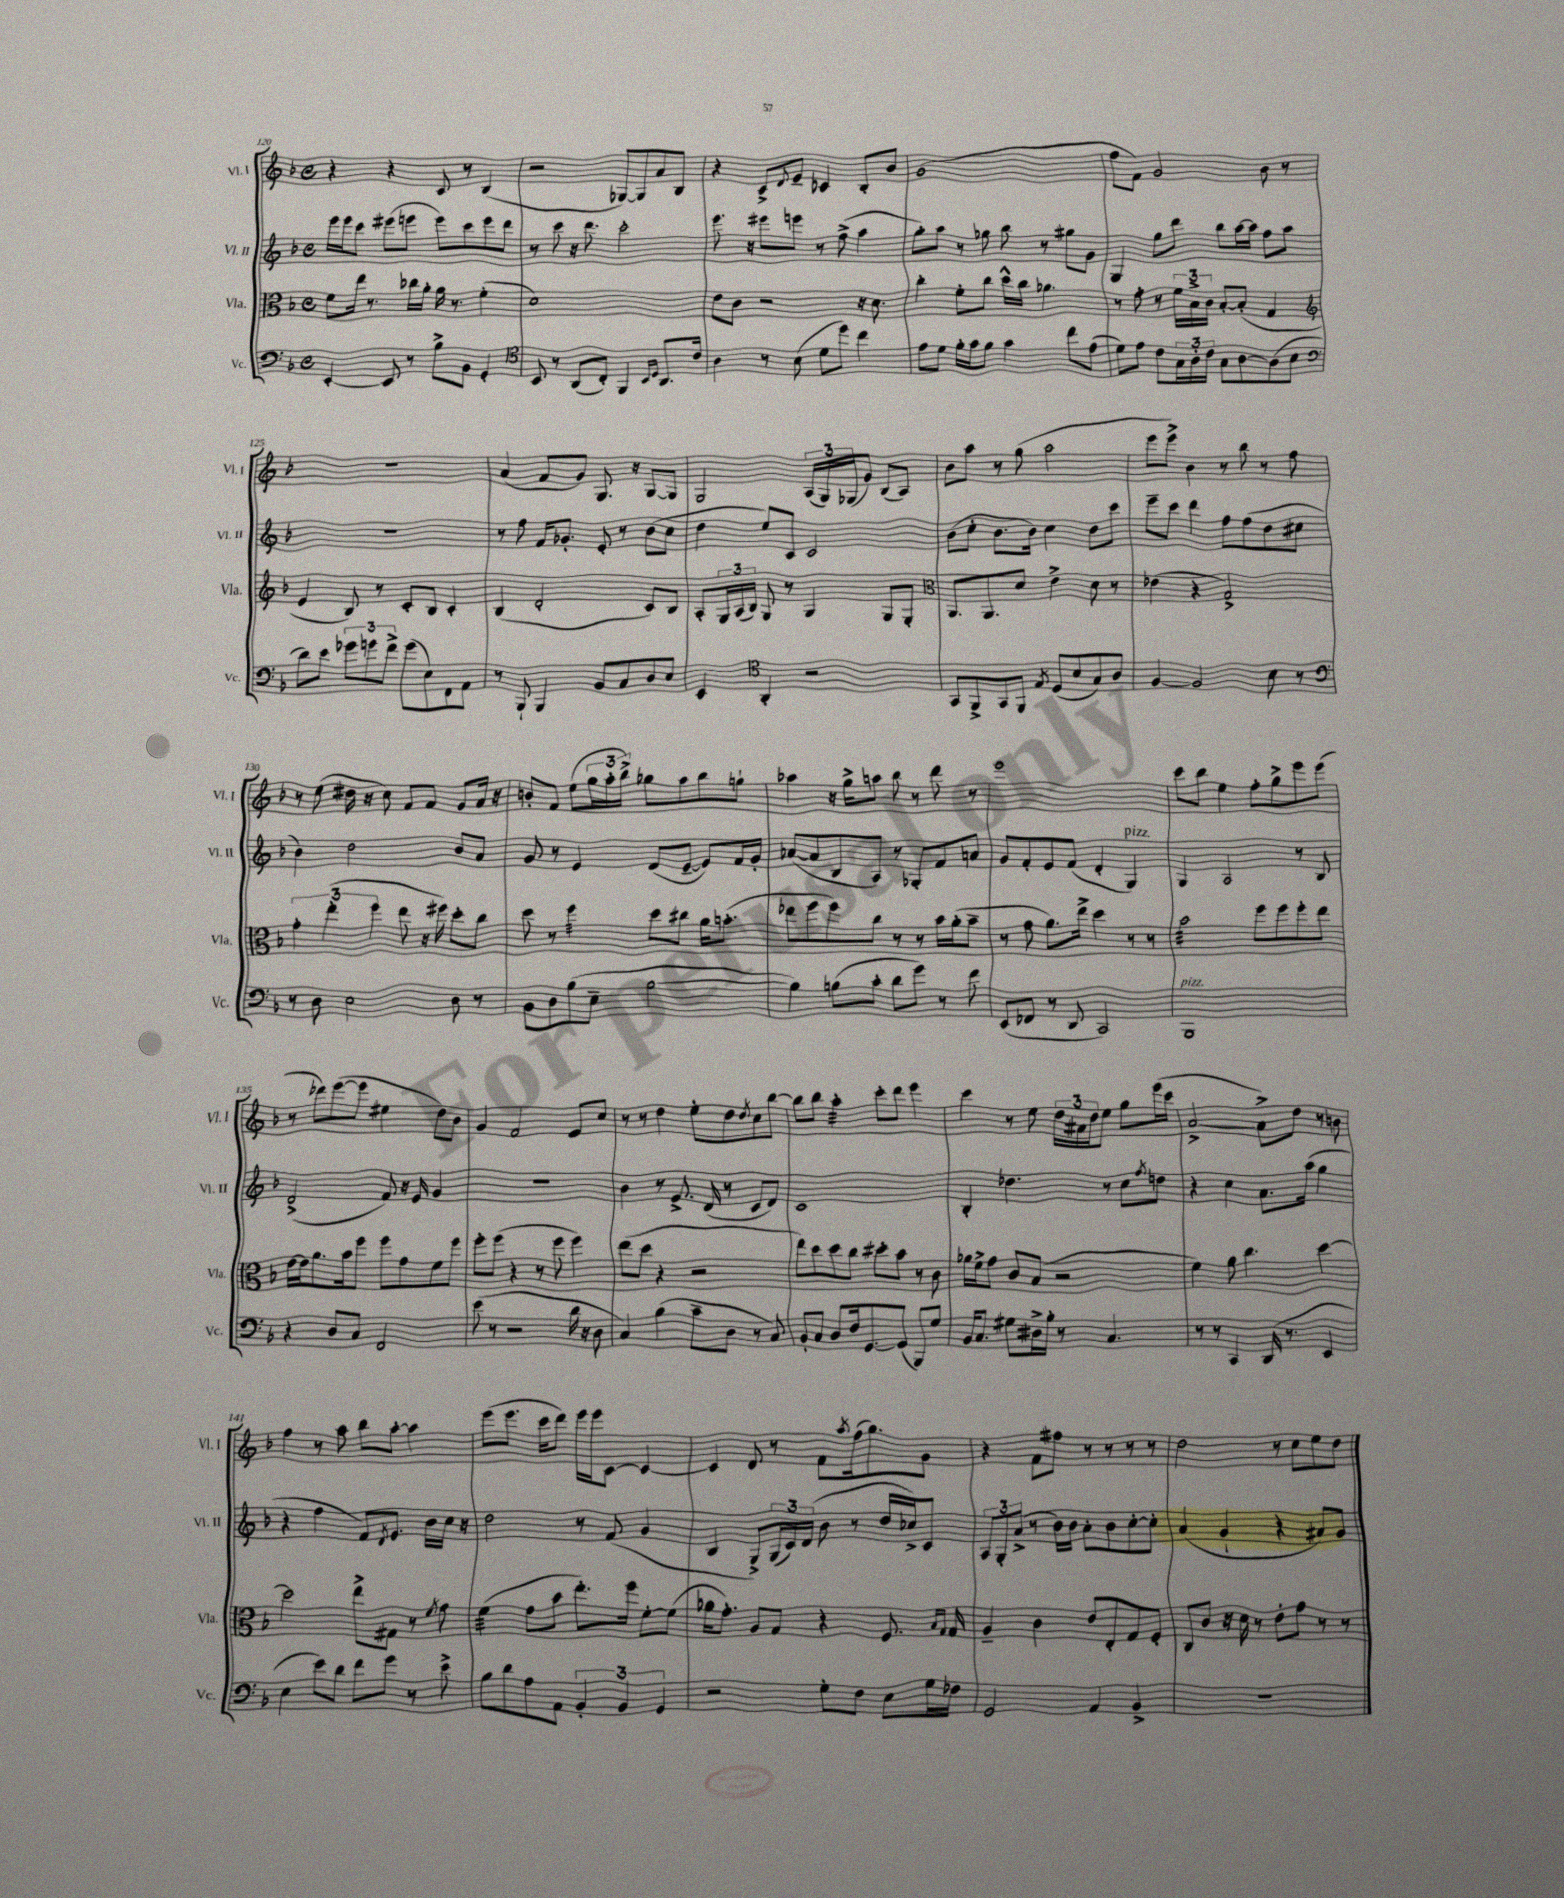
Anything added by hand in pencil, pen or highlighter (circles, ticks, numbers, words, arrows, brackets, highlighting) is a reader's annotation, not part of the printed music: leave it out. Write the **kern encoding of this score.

**kern	**kern	**kern	**kern
*staff4	*staff3	*staff2	*staff1
*clefF4	*clefC3	*clefG2	*clefG2
*k[b-]	*k[b-]	*k[b-]	*k[b-]
*M4/4	*M4/4	*M4/4	*M4/4
*met(c)	*met(c)	*met(c)	*met(c)
[4EE'	8f	16eee	4r
.	.	16eee	.
.	16ee	8ccc	.
.	8.r	.	.
8EE]	.	(8eee#	4r
8r	16cc-	8eee	.
.	16a'	.	.
8B-^	16a	8eee)	8c
.	8.r	.	.
8BB-	.	8ccc	8r
4GG'	(4f'	8eee	(4B-
.	.	8ddd	.
=	=	=	=
*clefC4	*	*	*
8BB-	1d)	8r	2r
8r	.	8ccc	.
(8AA	.	16r	.
.	.	8.ddd	.
8C')	.	.	.
4FF	.	2ccc'	[8G-)
.	.	.	8G-]
16qqBB-	.	.	.
16qqD	.	.	.
8.AA	.	.	8a
.	.	.	8B-
16c	.	.	.
=	=	=	=
4A	8e	8.eee	4r
.	8c	.	.
.	.	16r	.
8r	2r	8eee#	8c^
.	.	.	8qqd
(8B-	.	8eee	8e~
8d	.	8r	4c-
8dd)	.	(8ff^	.
4cc	16r	4aa	8B-'
.	8.d	.	.
.	.	.	8b-
=	=	=	=
8e	4cc'	8gg')	(1g
8d	.	8aa	.
16f'	8f'	8r	.
16g	.	.	.
8f	8cc	8gg-	.
4g	16dd^^	8bb-	.
.	16cc	.	.
.	4.a-	8r	.
8cc	.	8gg#	.
(8e	.	8g	.
=	=	=	=
8d)	8r	4G	8ff
8e	8g'	.	8f)
8c	8r	8gg	2g
24G	24f	8ddd	.
24A'	24B-^	.	.
24c	24c	.	.
8G	[8B-'	8bb-	.
[8A	(8B-']	[16aa	.
.	.	16aa]	.
(8A]	4G	8ff	8b-
8B-	.	8aa	8r
=	=	=	=
*clefF4	*clefG2	*	*
8d)	4e	1r	1r
8e	.	.	.
12g-	8B-)	.	.
12g	.	.	.
.	8r	.	.
12f^	.	.	.
(8g	8c'	.	.
8E)	8B-	.	.
8FF	4c'	.	.
8AA	.	.	.
=	=	=	=
8r	(4B-	8r	(4a
8BBB-`	.	8ff	.
4BBB-	2d'	16f	8f
.	.	8.g-'	.
.	.	.	8g)
8BB-	.	8e'	8.G
8C	.	8r	.
.	.	.	16r
8D	8c)	(8b-	[8G
8E	8B-	8cc	8G]
=	=	=	=
4EE	8A'	4dd	2G
.	24G	.	.
.	(24A	.	.
.	24B-)	.	.
*clefC4	*	*	*
4AA'	8G	8ee)	.
.	8r	8c	.
2r	4G	2c	(24A
.	.	.	24G)
.	.	.	(24G-
.	.	.	8g)
.	8G	.	(8B-
.	8G'	.	8A)
=	=	=	=
*	*clefC3	*	*
8GG	8.AA	(8b-	8b-
8FF^	.	8cc'	8aa
.	8.AA	.	.
8GG	.	8.b-	8r
8FF	8d	.	(8gg
.	.	16b-)	.
8qE	.	.	.
(8D	4e^	4cc	2aa
8B-	.	.	.
8G)	8d	8dd	.
8A	8r	8ccc	.
=	=	=	=
[4F	(4e-	8eee~	8eee
.	.	8ccc	8eee^)
2F]	4r	4ddd	4b-
.	2G^)	8ff	8r
.	.	(8ff	8bb-
8B-	.	8dd	8r
8r	.	8cc#	8ff
=	=	=	=
*clefF4	*	*	*
8r	6g'	4b-)	8r
8D	.	.	(8ee
.	(6ee'	.	.
2E	.	2dd	16dd#
.	.	.	16r
.	6ff	.	.
.	.	.	8cc)
.	8ee	.	8f
.	16r	.	8f
.	16ff#)	.	.
8D	8dd'	8b-	8g
8r	8cc	8a	16a
.	.	.	16r
=	=	=	=
8BB-	8dd	8g	8b'
8D	8r	8r	8f
(8B-	4ff	4e	(8ee
8E~	.	.	24gg
.	.	.	24aa'
.	.	.	24bb-^)
[2B-	8dd	(8d	8gg-
.	8cc#	[8e~	8aa
.	16a	8e])	8bb-
.	(8.b'	.	.
.	.	16f	8gg`
.	.	16g'	.
=	=	=	=
4B-])	8ee-	([8a-	4aa-
.	8ff	8a-]	.
(8B	8ff)	8B-	16r
.	.	.	16gg^
8c'	8cc	8A)	8aa
8d	8r	8r	8bb-
8g)	8r	8G-'	8r
8r	16b-	8f	8ddd
.	(16a'	.	.
8f	8b-~	8a	8r
=	=	=	=
(8EE	8r	8g	1eee
8FF-	8g	8f'	.
8r	8.a)	8e	.
8DD	.	(8f	.
.	16ee^	.	.
2CC)	4dd	4d'	.
.	8r	4G)	.
.	8r	.	.
=	=	=	=
1BBB-	2b-	4G	8ccc
.	.	.	8bb-
.	.	2A	4ee
.	8ff	.	8ff'
.	8ff	.	8gg^
.	8ff'	8r	8eee
.	8ee	8B-	(8eee
=	=	=	=
4r	[16e	(2d^	8r
.	16e]	.	.
.	8.a	.	8ddd-)
8D	.	.	([8eee
.	16b-	.	.
8C	8ff	.	8eee]
2FF	8ff	8f)	4ee#
.	8g	16r	.
.	.	16e	.
.	8f	4g	8dd)
.	8ff	.	8b-
=	=	=	=
(8e	8ff'	1r	4g
8r	(8ff	.	.
2r	4r	.	2f
.	8r	.	.
.	8ff	.	.
16d	4ff)	.	8e
16r	.	.	.
8D	.	.	8cc
=	=	=	=
4C)	(8ee	4b-	8r
.	8dd	.	8r
(4B-	4r	8r	4dd
.	.	8.e^	.
8c~	2r	.	8ee'
.	.	(16d	.
8D	.	8r	8dd
.	.	.	8qdd
8r	.	8c	8cc
8C)	.	8d)	[8bb-
=	=	=	=
8BB-'	8ee)	1c	8bb-]
8C	8dd	.	8bb-
8D	8dd	.	4aa'
16F	8cc	.	.
[8.GG	.	.	.
.	8dd#'	.	8ccc'
(8GG]	8b-	.	8ddd
8BBB-)	8r	.	4eee
8G	8c	.	.
=	=	=	=
16BB-	16a-	4B-'	4ccc
8.C	16f^	.	.
.	8g	.	.
8G#	8c	4.dd-	8r
16D#^	(8B-	.	8ee
16B-'	.	.	.
8r	2r	.	24dd
.	.	.	24a#
.	.	.	24dd
4.C	.	8r	8ee
.	.	8cc	8gg
.	.	8qff	.
.	.	8dd	(16eee
.	.	.	16ccc
=	=	=	=
8r	4f)	4r	[2a^
8r	.	.	.
4CC	8a	4cc	.
.	4.cc	.	.
(16DD	.	8.a	8a^])
8.r	.	.	.
.	.	.	8dd
.	.	(16aa	.
4EE	[4dd	4gg	8r
.	.	.	8b
=	=	=	=
4E	2dd]	4r	4ff
8e)	.	4ff	8r
8d	.	.	8aa
8f	8ee^	8f)	8bb-
.	.	8qd	.
8g	8G#	8.e	[8aa'
8r	8r	.	4aa]
.	.	16b-	.
.	8qf	.	.
8e^	8g	16cc	.
.	.	16r	.
=	=	=	=
8B-	(4f	2dd	(8eee
8d	.	.	8.eee
8A	8g	.	.
.	.	.	16ccc
8AA	8b-	.	8ddd)
6BB-'	8.ee')	8r	16eee
.	.	.	16eee
.	.	(8f	[8c
6BB-	.	.	.
.	16ff	.	.
.	[8f'	4g	4c_
6GG	.	.	.
.	(8f]	.	.
=	=	=	=
2r	16a-	4B-	4c]
.	8.g')	.	.
.	8A	8G^)	8d
.	8G	(24G	8r
.	.	24c)	.
.	.	(24d	.
8G'	4r	8b-	8f
.	.	.	8qaa
8F	.	8r	(16ff
.	.	.	8.gg)
8E	8.F	16dd	.
.	.	16cc-^)	.
16G	.	8c	8g
.	16qqB-	.	.
.	16qqG	.	.
16F-	16G	.	.
=	=	=	=
2GG	4A~	12A	4r
.	.	12G'	.
.	.	(12a^	.
.	4c	8r	8f
.	.	16b-)	8ff#
.	.	16b-	.
4AA	8e	8a'	8r
.	8E'	8b-	8r
4BB-^	8G	[8cc'	8r
.	8F'	8cc']	8r
=	=	=	=
1r	8C	(4a	2dd
.	8c	.	.
.	16r	4g`	.
.	16d	.	.
.	8r	.	.
.	8e'	4r	8r
.	8g	.	8cc
.	8r	8a#)	8ee
.	8r	8g	8dd
==	==	==	==
*-	*-	*-	*-
